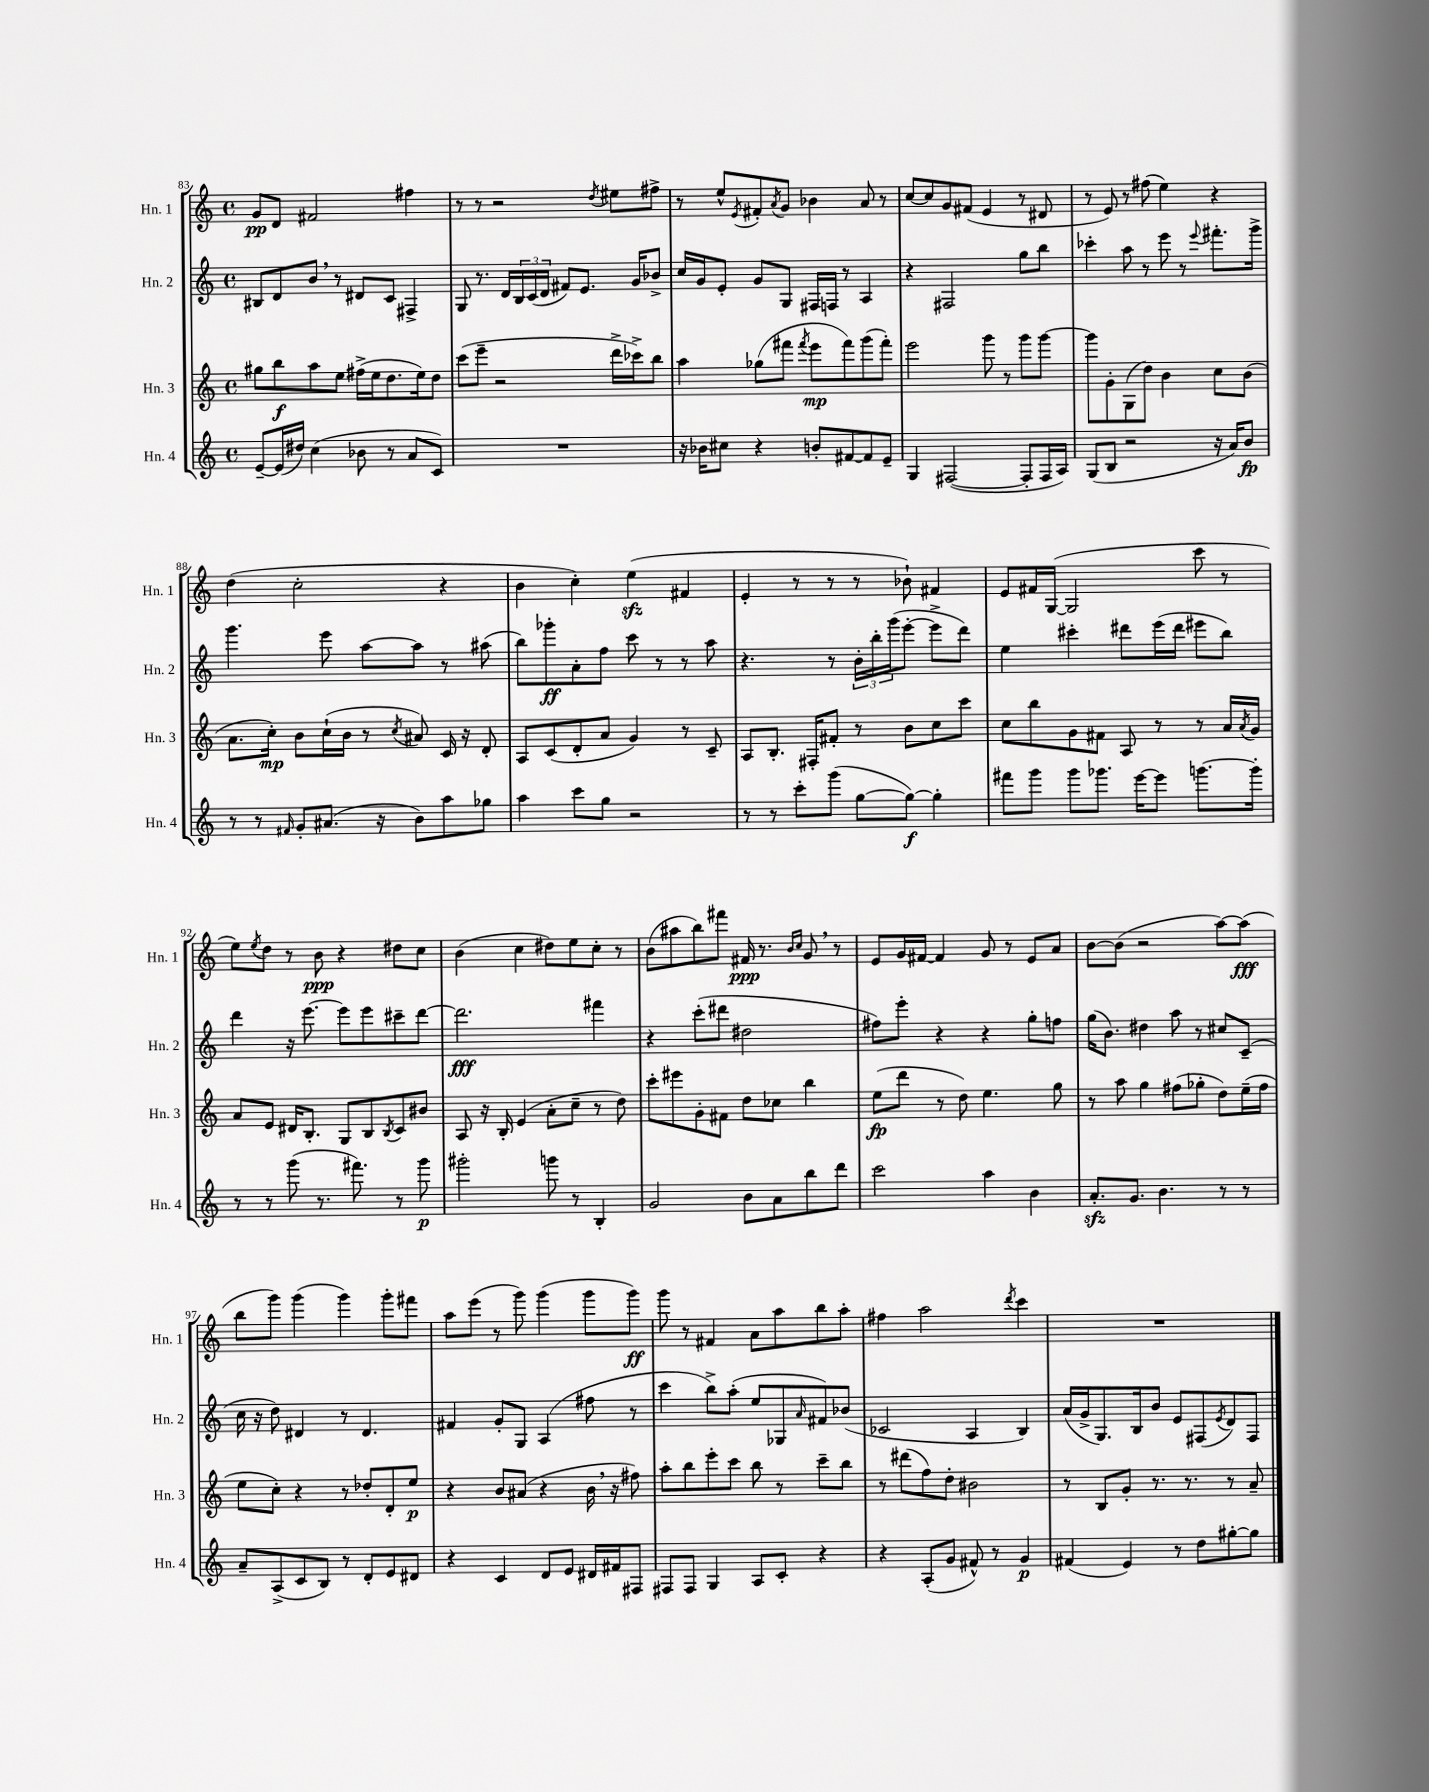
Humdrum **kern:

**kern	**kern	**kern	**kern
*staff4	*staff3	*staff2	*staff1
*clefG2	*clefG2	*clefG2	*clefG2
*k[]	*k[]	*k[]	*k[]
*M4/4	*M4/4	*M4/4	*M4/4
*met(c)	*met(c)	*met(c)	*met(c)
[8e~	8gg#	8B#	8g
(16e]	8bb	8d	8d
16dd#)	.	.	.
(4cc	8aa	8b	2f#
.	8ee	8r	.
8b-	(16ff#^	8d#	.
.	16ee	.	.
8r	8.dd	8c	.
8a	.	4F#^	4ff#
.	16ee)	.	.
8c)	8dd	.	.
=	=	=	=
1r	(8ccc	8G	8r
.	8eee~	8.r	8r
.	2r	.	2r
.	.	16d	.
.	.	24B	.
.	.	(24c	.
.	.	24d	.
.	.	8f#)	.
.	.	8.e	.
.	.	.	8qdd
.	16ddd^	.	8ee#
.	16ccc-^)	16g	.
.	8bb	8b-^	8ff#^
=	=	=	=
16r	4aa	16cc	8r
16b-	.	16g	.
8cc#	.	8e'	8ee^^
.	.	.	8qe
4r	(8gg-	8g	8f#'
.	.	.	8qa
.	8fff#	8G	8g
.	8qfff#	.	.
8b'	8eee	16F#	4b-
.	.	16F	.
[8f#	8fff#)	8r	.
8f#]	(8ggg	4A	8a
8e~	8fff#')	.	8r
=	=	=	=
4G	2eee	4r	[8cc
.	.	.	8cc]
([2F#	.	2F#	8g
.	.	.	(8f#
.	8ggg	.	4e
.	8r	.	.
8F#']	8ggg	8gg	8r
16F#	[8ggg	8bb	8d#
16A)	.	.	.
=	=	=	=
(8G	8ggg]	4ccc-'	8r
8B	8g'	.	8e)
2r	(8G	8aa	8r
.	8dd)	8r	(8ff#
.	4b	8eee	4ee)
.	.	8r	.
.	.	8qqeee	.
16r	8cc	8.fff#'	4r
16a)	.	.	.
8b	(8b	.	.
.	.	16ggg^	.
=	=	=	=
8r	8.a	4.ggg	(4dd
8r	.	.	.
.	16cc')	.	.
16qqf#	.	.	.
8g'	8b	.	2cc'
(8.a#	(16cc`	8eee	.
.	16b	.	.
.	8r	[8aa	.
16r	.	.	.
.	8qcc	.	.
8b)	8a#)	8aa]	.
8aa	16c	8r	4r
.	16r	.	.
8gg-	8d'	(8aa#	.
=	=	=	=
4aa	8A	8bb)	4b
.	(8c	8ggg-'	.
8ccc	8d'	8a'	4cc')
8gg	8a	8ff	.
2r	4g)	8ccc	(4ee
.	.	8r	.
.	8r	8r	4f#
.	8c~	8aa	.
=	=	=	=
8r	8A	4.r	4e'
8r	8.B'	.	.
8ccc'	.	.	8r
.	16F#'	.	.
(8ggg	8f#'	8r	8r
[8gg	8r	24b'	8r
.	.	24bb'	.
.	.	(24ggg	.
8gg_)	8b	[8eee'	8b-`)
4gg']	8cc	8eee^]	4f#
.	8ccc	8ddd)	.
=	=	=	=
8fff#	8cc	4ee	8e
8ggg	8bb	.	16f#
.	.	.	([16G
8ggg	8g	4ccc#'	2G]
8.ggg-	8f#	.	.
.	8A	8ddd#	.
[16eee	.	.	.
8eee]	8r	(16eee	.
.	.	16ddd#	.
[8.ggg	8r	8eee#	8ccc
.	16a	8bb)	8r
.	8qa	.	.
16ggg']	16g	.	.
=	=	=	=
8r	8a	4ddd	8ee)
.	.	.	8qee
8r	8e	.	8dd
(8ggg	16d#	16r	8r
.	8.B'	[8.eee	.
8.r	.	.	8b
.	8G	8eee]	4r
8.fff#)	.	.	.
.	8B	8eee	.
.	8qB	.	.
8r	8c	8ccc#~	8dd#
8ggg	8b#	[8ddd	8cc
=	=	=	=
2ggg#'	8A	2.ddd]	(4b
.	16r	.	.
.	16B'	.	.
.	(4e	.	4cc
8ggg	8a'	.	8dd#)
8r	8cc~	.	8ee
4B'	8r	4fff#	8cc'
.	8dd)	.	8r
=	=	=	=
2g	8ccc'	4r	(8b
.	8eee#	.	8aa#
.	8g'	(8ccc'	8bb)
.	8f#	8ddd#	8fff#
8b	8dd	2dd#	16f#
.	.	.	8.r
8a	8cc-	.	.
.	.	.	16qqb
.	.	.	16qqcc
8bb	4bb	.	8g
8ddd	.	.	8r
=	=	=	=
2ccc	(8ee	8ff#)	8e
.	8ddd	8eee'	16g
.	.	.	[16f#
.	8r	4r	4f#]
.	8dd)	.	.
4aa	4.ee	4r	8g
.	.	.	8r
4b	.	8gg'	8e
.	8gg	8ff	8a
=	=	=	=
8.a'	8r	(16gg	[8b
.	.	8.b)	.
.	8aa	.	(8b]
8.g	.	.	.
.	4gg	4dd#	2r
4.b	.	.	.
.	(8ff#	8aa	.
.	8gg-'	8r	.
8r	8dd)	8cc#	[8aa)
8r	(16ee~	(8c~	(8aa]
.	16ff#	.	.
=	=	=	=
8a~	8ee	16cc	8bb
.	.	16r	.
(8A^	8cc')	8dd)	8ggg)
8c	4r	4d#	(4ggg
8B)	.	.	.
8r	8r	8r	4ggg)
8d'	8dd-'	4.d#	.
8e	8d'	.	8ggg'
8d#	8ee	.	8fff#
=	=	=	=
4r	4r	4f#	8aa
.	.	.	(8eee
4c	8b	8g'	8r
.	(8a#	8G	8ggg)
8d	4r	(4A	(4ggg
8e	.	.	.
16d#	16b	8ff#	8ggg
16f#	16r	.	.
8F#	8ff#)	8r	8ggg)
=	=	=	=
8F#	8aa'	4ccc	8ggg
8F#	8bb	.	8r
4G	8eee'	8bb^)	4f#
.	8ccc	(8aa'	.
8A	8bb	8ee	8a
8c'	8r	8G-	8aa
.	.	16qqa	.
4r	8ccc~	8f#)	8bb
.	8bb	(8b-	8aa'
=	=	=	=
4r	8r	2c-	4ff#
.	(8ddd#	.	.
(8A'	8ff)	.	2aa
8g	8dd'	.	.
8f#^^)	2b#	4A	.
8r	.	.	.
.	.	.	8qddd
4g	.	4B)	4ccc
=	=	=	=
(4f#	8r	(16a	1r
.	.	16g^	.
.	8B	8.G)	.
4e)	8g'	.	.
.	.	16B	.
.	8.r	8b	.
8r	.	8e	.
.	8.r	.	.
8dd	.	(8F#	.
.	.	8qe	.
[8gg#'	8r	8d)	.
8gg#]	8a~	8F#	.
==	==	==	==
*-	*-	*-	*-
